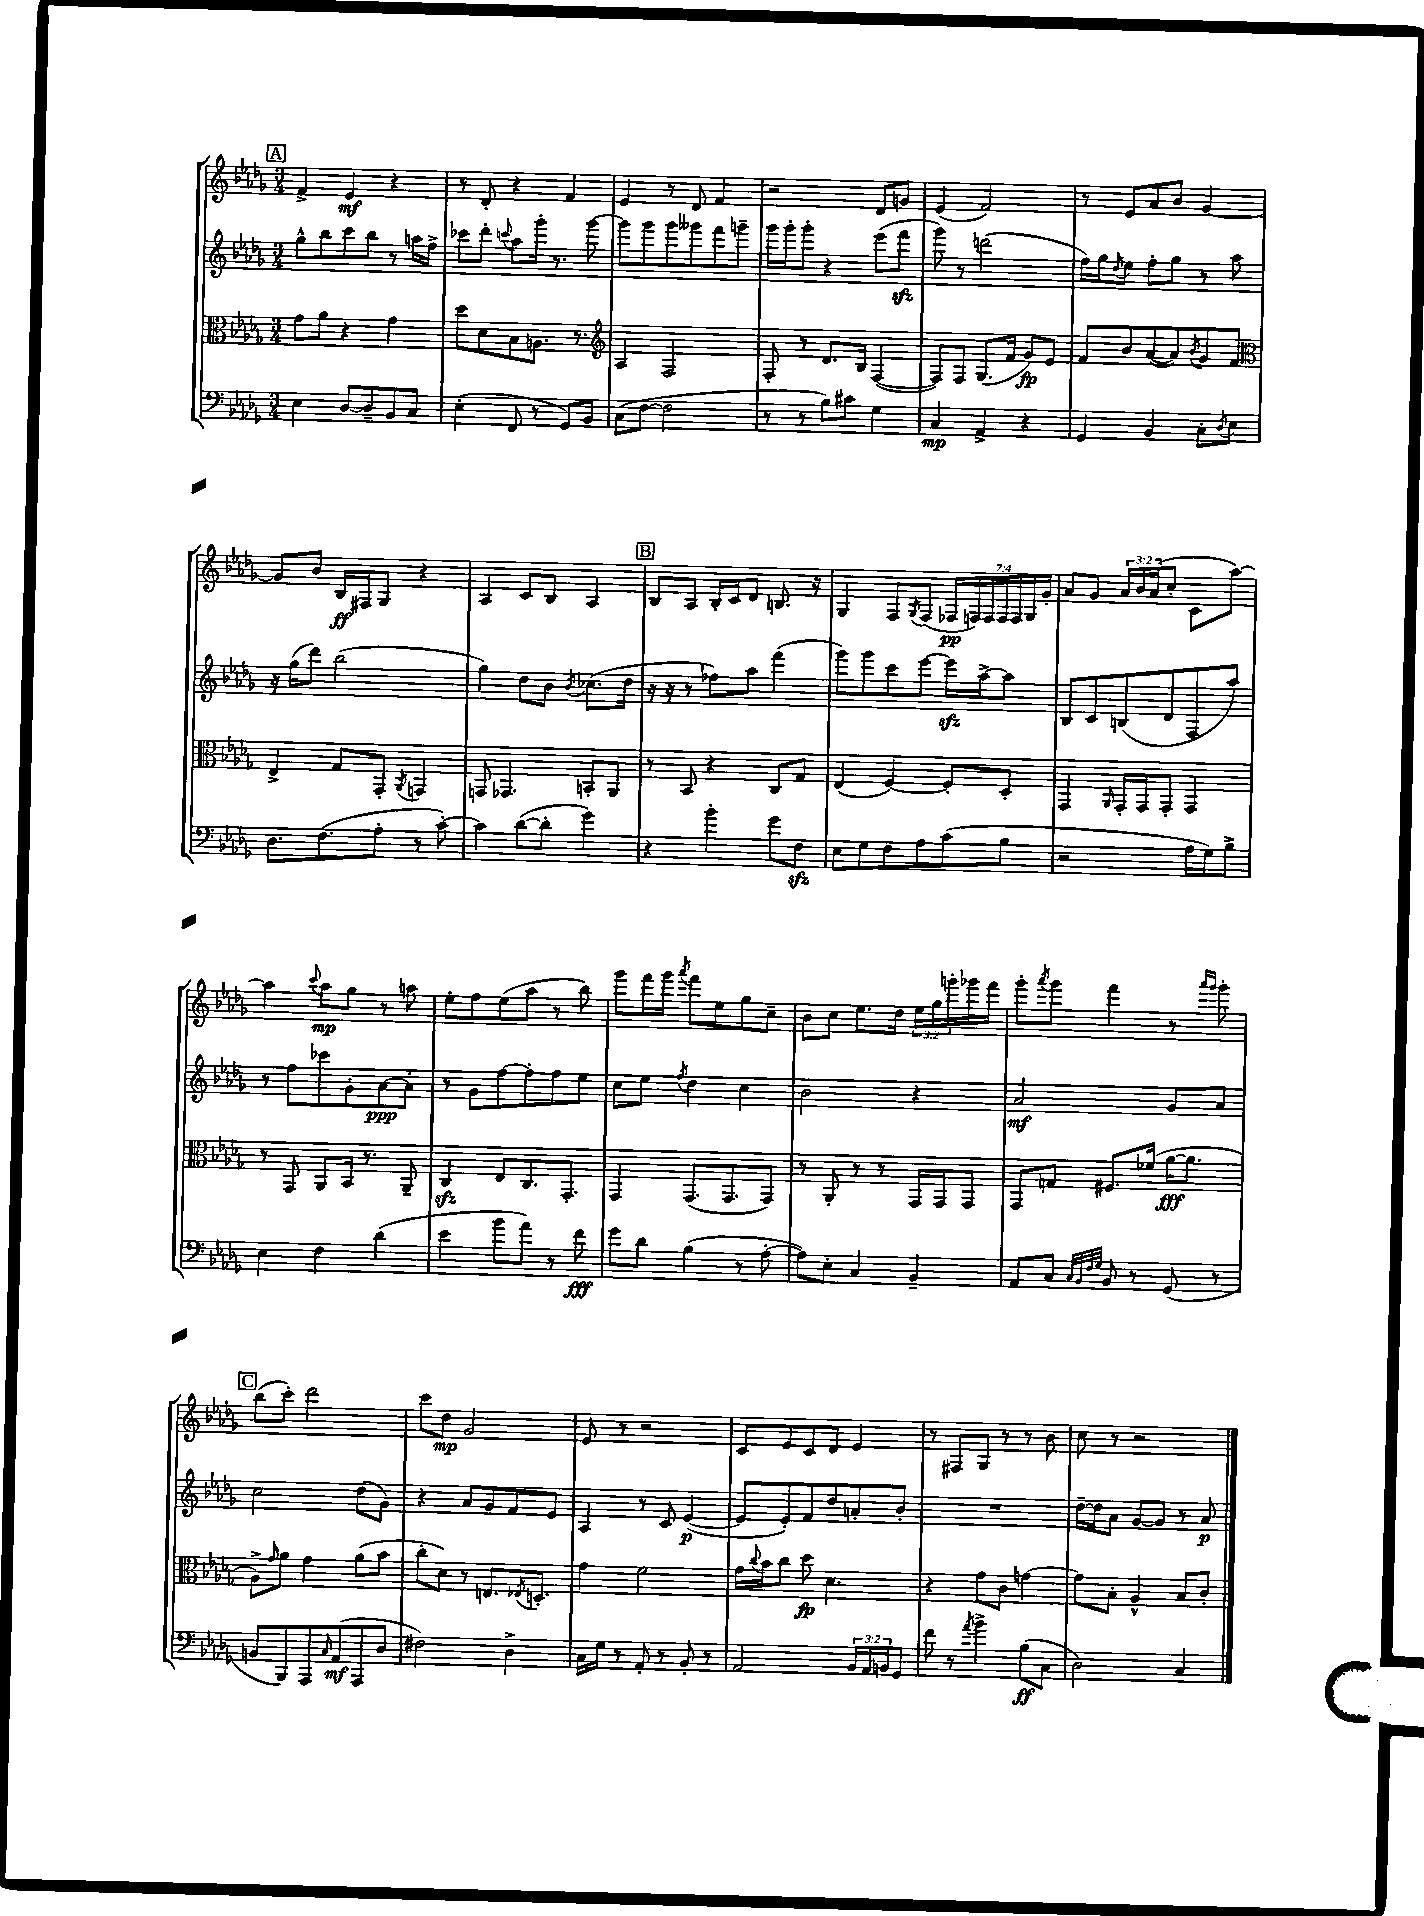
<<
\new StaffGroup <<
\new Staff = "s0" {
    \clef treble \key des \major \numericTimeSignature \time 3/4 \override Staff.TupletNumber.text = #tuplet-number::calc-fraction-text
    \mark \markup { \box "A" } f'4-> ees'4\mf r4 |
    r8 des'8-. r4 f'4 |
    ees'4 r8 des'8 f'4 |
    r2 des'8 g'8 |
    ees'4( f'2) |
    r8 ees'8 aes'8 bes'8 ges'4~ |
    ges'8 bes'8 bes16\ff fis16 ges8 r4 |
    aes4 c'8 bes8 aes4 |
    \mark \markup { \box "B" } bes8 aes8 bes16-. c'16 des'8 b8. r16 |
    ges4 f8 \acciaccatura { ges8 } f8( \tuplet 7/4 { fes16\pp f16) f16 f16 f16 ges16 ges'16-. } |
    aes'8 ges'8 \tuplet 3/2 { aes'16 bes'16 aes'16( } c''8-. c'8 aes''8~) |
    aes''4 \appoggiatura { c'''8 } aes''8\mp ges''8 r8 a''8 |
    ees''8-. f''8 ees''8( aes''8 r8 bes''8) |
    ges'''8 f'''16 ges'''16 \acciaccatura { aes'''8 } f'''8 ees''8 ges''8 c''8-- |
    bes'8 c''8 ees''8. des''16 \tuplet 3/2 { ees''16 ges''16 g'''16-. } ges'''16 f'''16 |
    ges'''8-. \acciaccatura { aes'''8 } ges'''8 f'''4 r8 \grace { aes'''16 ges'''16 } ges'''8-. |
    \mark \markup { \box "C" } bes''8( c'''8-.) des'''2 |
    c'''8 des''8\mp ges'2 |
    ees'8 r8 r2 |
    c'8 ees'8 c'8 des'8 ees'4 |
    r8 fis8 ges8 r8 r8 bes'8 |
    c''8 r8 r2 \bar "|." |
}
\new Staff = "s1" {
    \clef treble \key des \major \numericTimeSignature \time 3/4
    \mark \markup { \box "A" } ges''8-^ bes''8 c'''8 bes''8 r8 a''16 f''16-> |
    ces'''8 des'''8-. \appoggiatura { c'''8 } aes''8 ges'''16-. r8. ges'''8~ |
    ges'''8 ges'''8 ges'''8 geses'''8 f'''8 g'''8-- |
    ges'''16 ges'''16-. ges'''8-. r4 ees'''8( f'''8\sfz |
    ges'''8) r8 d'''2( |
    f''16) ges''16 \acciaccatura { des''8 } ees''8 f''8-. ges''8 r8 aes''8 |
    r16 ges''16( des'''8) bes''2( |
    ges''4) des''8 bes'8 \acciaccatura { bes'8 } ces''8.( des''16 |
    \mark \markup { \box "B" } r16 r16 r8 fes''8) aes''8 f'''4( |
    ges'''8) ges'''8 c'''8 ees'''8~ ees'''16\sfz aes''16~-> aes''8 |
    bes8 c'8 b8( des'8 f8 aes''8) |
    r8 f''8 ces'''8 ges'8-. aes'8~\ppp aes'8-. |
    r8 ges'8 f''8~ f''8-. f''8 ees''8 |
    c''8 ees''8 \acciaccatura { f''8 } des''4 c''4 |
    bes'2 r4 |
    aes'2\mf ges'8 aes'8 |
    \mark \markup { \box "C" } c''2 des''8( ges'8) |
    r4 aes'8 ges'8 f'8 ees'8 |
    aes4 r8 c'8 ees'4~\p( |
    ees'8 ees'8-.) f'8 des''8 a'8-. bes'8-. |
    R2. |
    des''16~-- des''16 aes'8 ges'8~ ges'8 r8 aes'8\p \bar "|." |
}
\new Staff = "s2" {
    \clef alto \key des \major \numericTimeSignature \time 3/4
    \mark \markup { \box "A" } ges'8 aes'8 r4 ges'4 |
    des''8 des'8 bes8 a8. r8. |
    \clef treble aes4 f2 |
    f8-. r8 des'8. bes16 f4~( |
    f8) f8 ges8.( f'16 ges'8\fp) ees'8 |
    f'8 bes'8 aes'8~( aes'8) \acciaccatura { bes'8 } ges'8 f'8 |
    \clef alto ees4-> ges8 ges,8-. \acciaccatura { aes,8 } g,4 |
    g,8 ges,4. b,8-. aes,8 |
    \mark \markup { \box "B" } r8 bes,8 r4 c8 ges8 |
    ees4( f4~) f8-. des8-. |
    ges,4 \grace { aes,16 } ges,16-. ges,16 ges,8-. ges,4 |
    r8 ges,8 aes,8 bes,16 r8. aes,8-- |
    c4\sfz ees8 c8. ges,8.-. |
    ges,4 ges,8.( ges,8. ges,8) |
    r8 aes,8-. r8 r8 ges,16 ges,16 ges,8 |
    ges,8 g8 fis8. fes'16( aes'16~\fff aes'8. |
    \mark \markup { \box "C" } aes8->) \grace { ges'16 } aes'8 ges'4 aes'8( bes'8 |
    c''8-. des'8) r8 e8. \acciaccatura { ees8 } d8.-. |
    ges'4 f'2 |
    ges'16 \appoggiatura { c''8 } bes'16 c''8 des''8\fp des'4. |
    r4 ges'8 c'8 g'4~ |
    g'8 bes8-. aes4-^ bes8 c'8-. \bar "|." |
}
\new Staff = "s3" {
    \clef bass \key des \major \numericTimeSignature \time 3/4 \override Staff.TupletNumber.text = #tuplet-number::calc-fraction-text
    \mark \markup { \box "A" } ees4 des8~ des8-- bes,8 c8 |
    ees4-.( f,8 r8 ges,8) bes,8 |
    c8( f8~ f2 |
    r8 r8 bes8) cis'8 ges4 |
    c4\mp aes,4-> r4 |
    ges,4 bes,4 c8-. \acciaccatura { des8 } ees8 |
    des8. f8.( aes8-. r8 c'8~-.) |
    c'4 des'8~( des'8-. ges'4) |
    \mark \markup { \box "B" } r4 bes'4-. ges'8 f8\sfz |
    ees8 ges8 f8 aes8 c'8( bes8 |
    r2 aes16 ges16) bes8-> |
    ees4 f4 des'4( |
    ees'4 bes'8 aes'8) r8 f'8\fff |
    ges'8 des'8 bes4( r8 aes8~-. |
    aes8) ees8-. c4 bes,4-- |
    aes,8 c8 \grace { c32 bes,32 f32 ges32 } bes,8 r8 ges,8( r8 |
    \mark \markup { \box "C" } b,8 bes,,8) aes,,8 \grace { c16 } aes,8\mf( aes,,8 des8 |
    fis2) des4-> |
    c16 ges16 r8 aes,8-. r8 bes,8-. r8 |
    aes,2 \tuplet 3/2 { bes,16 aes,16 b,16 } ges,8 |
    f'8 r8 \acciaccatura { aes'8 } bes'4-> bes8\ff( c8 |
    des2) c4 \bar "|." |
}
>>
>>
\layout { \context { \Score \remove "Bar_number_engraver" } }
